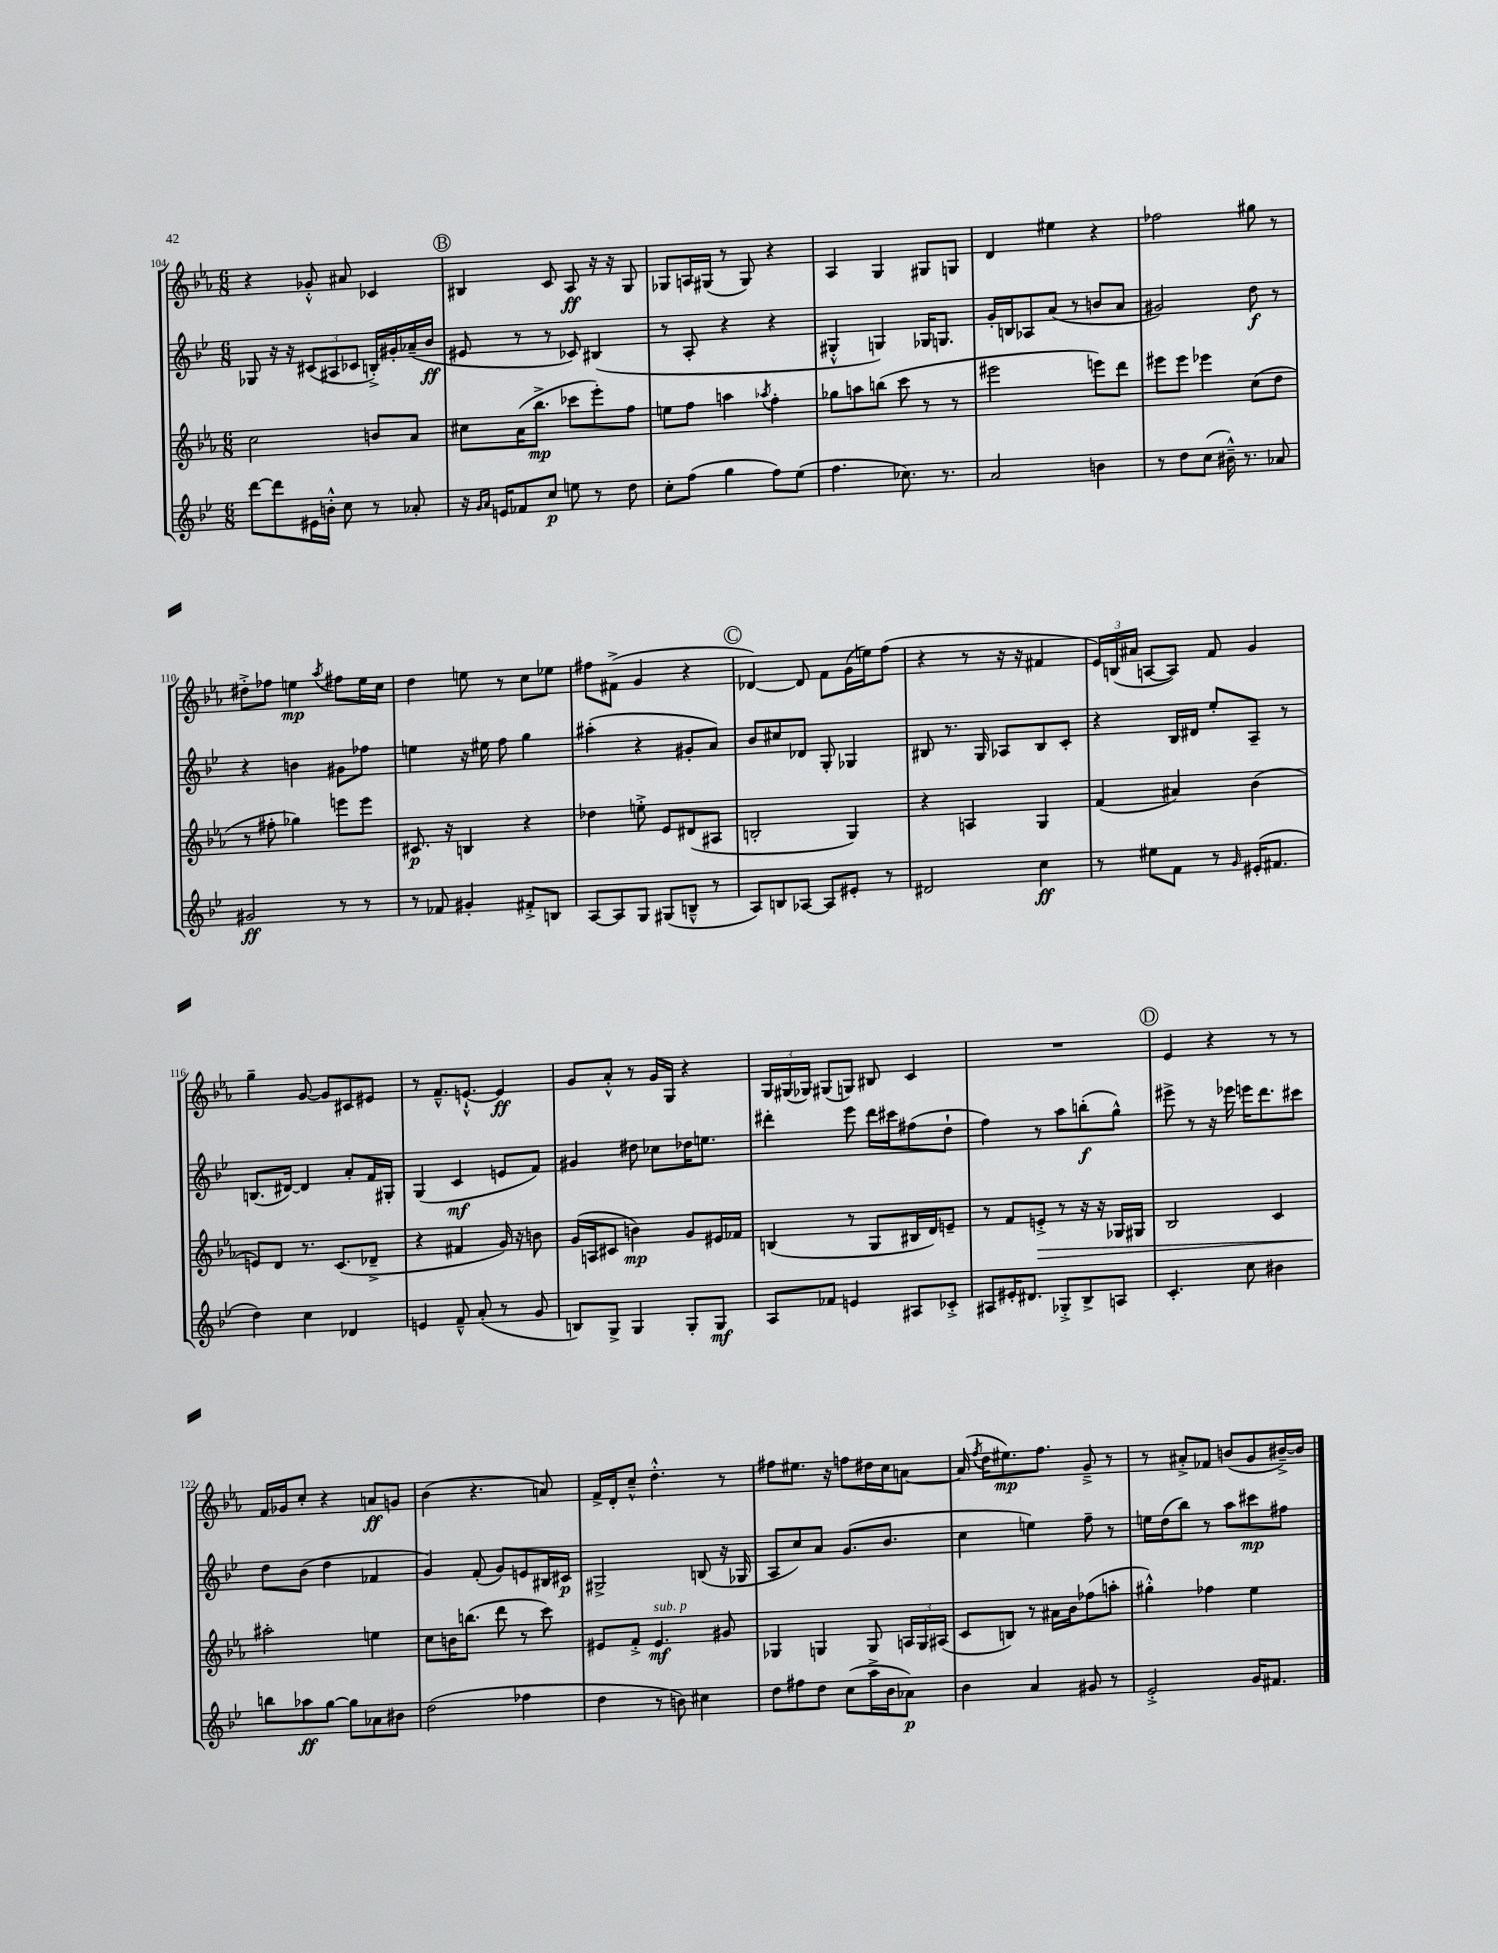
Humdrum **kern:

**kern	**kern	**kern	**kern
*staff4	*staff3	*staff2	*staff1
*clefG2	*clefG2	*clefG2	*clefG2
*k[b-e-]	*k[b-e-a-]	*k[b-e-]	*k[b-e-a-]
*M6/8	*M6/8	*M6/8	*M6/8
[8ddd	2cc	8G-	4r
8ddd]	.	16r	.
.	.	16r	.
16e#	.	(12c#	8g-'^^
16b'^^	.	.	.
.	.	12A#	.
8cc	.	.	8a#
.	.	12c-	.
8r	8b	16B'^)	4c-
.	.	16g#'	.
8a-'	8a-	(16a-~	.
.	.	16b-	.
=	=	=	=
16r	8cc#	8e#	4B#
16qqg	.	.	.
16qqa	.	.	.
16e	.	.	.
8f-	(16a-	8r	.
.	8.bb-^	.	.
8cc	.	8r	8c
8ee	8ccc-	8c-)	8A-
8r	8eee-')	(4B#	16r
.	.	.	16r
8dd	8ff	.	8G
=	=	=	=
8cc'	8ee	8r	8G-
(8ff	8ff	8A'	16A
.	.	.	(16G#
4gg	4aa	4r	8r
.	.	.	8G#)
.	8qaa-	.	.
8ff)	4ff'	4r	4r
(8ee-	.	.	.
=	=	=	=
4.ff	8gg-	4G#'^^	4A-
.	8aa	.	.
.	(8bb	4G)	4G
8.cc-)	8ccc	.	.
.	8r	16G-	8G#
8.r	.	8.G	.
.	8r	.	8G
=	=	=	=
2a	2eee#	16g'	4d
.	.	16B	.
.	.	8A-	.
.	.	(8a	4ee#
.	.	8r	.
4b	8eee)	8b	4r
.	8ddd	8a	.
=	=	=	=
8r	8eee#	2g#)	2ff-
8dd	8eee#	.	.
(8cc	4eee-	.	.
16b#~^^)	.	.	.
8.r	.	.	.
.	(8cc	8dd	8gg#
8a-	8dd	8r	8r
=	=	=	=
2g#	8r	4r	8dd#'^
.	8ff#'	.	8ff-
.	4gg-)	4b	4ee
.	.	.	8qaa-
8r	8eee	8g#	8ff#
8r	8eee	8ff-	16ee
.	.	.	16cc
=	=	=	=
8r	8.c#	4ee	4dd
8f-	.	.	.
.	16r	.	.
4g#'	4B	16r	8ee
.	.	16ee#	.
.	.	8ff	8r
8f#'^	4r	4gg	8cc
8B	.	.	8ee-
=	=	=	=
[8A	4dd-	(4aa#'	8ff#
8A]	.	.	(8f#^
8G	8ee'^	4r	4g
(8G#	8e-	.	.
8B~^^	(8d#	8g#'	4r
8r	8A#	8a)	.
=	=	=	=
8A)	2B'	8b-	[4d-)
8B	.	8cc#	.
[8A-	.	8d-	8d-]
8A-]	.	8G'	8f
8e#'	4G)	4G-	(16g
.	.	.	16ee)
8r	.	.	(8ff
=	=	=	=
2d#	4r	8B#	4r
.	.	8.r	.
.	4A	.	8r
.	.	16G	.
.	.	8A-	16r
.	.	.	16r
4cc	4G	8B#	4f#
.	.	8c'	.
=	=	=	=
8r	(4f	4r	24e-)
.	.	.	(24B
.	.	.	24a#
8ee#	.	.	[8A
8f	4a#)	16B-	8A])
.	.	16d#	.
8r	.	8ee-'	8f
16qqg	.	.	.
(16e#'	(4b-	8A~	4g
8.f#	.	.	.
.	.	8r	.
=	=	=	=
4dd)	8e)	(8.B	4gg~
.	8d	.	.
.	.	[16d#)	.
4cc	8.r	4d#]	[8g
.	.	.	8g]
.	(8.c	.	.
4d-	.	8a'	8c#
.	8d-~^	16f	8e#
.	.	16G#'	.
=	=	=	=
4e	4r	(4G	8r
.	.	.	8.f~^^
8f~^^	4f#	4c	.
.	.	.	[8.e`^^
(8a'	.	.	.
8r	16g)	8e	4e]
.	16r	.	.
8g	8b	8f)	.
=	=	=	=
8B)	(16g	4g#	8g
.	16A	.	.
8G^	8c#	.	8a-'^^
4G	4b)	8dd#	8r
.	.	8cc-	16g
.	.	.	16G
8G'	8g	16dd-	4r
.	.	8.ee	.
8G	16e#	.	.
.	16f-	.	.
=	=	=	=
8A	(4B	4ddd#'	24G
.	.	.	(24G#
.	.	.	24G-)
8f-	.	.	(8G#
4e	8r	8eee-	8G)
.	8G	16ddd#	8B#
.	.	16ccc#	.
8A#	16B#	(8ff#	4c
.	16d)	.	.
8c-'^	8e~	8dd`	.
=	=	=	=
8A#	8r	4ff)	2.r
16e#'	8f	.	.
8.d#	.	.	.
.	8e'^	8r	.
8G-'^	8r	8aa	.
8B-^	16r	(8bb'	.
.	16r	.	.
8A	16G-	8gg^^)	.
.	16G#	.	.
=	=	=	=
4.c'	2B-	8eee#^	4e-
.	.	8r	.
.	.	16r	4r
.	.	16eee-	.
8cc	.	16eee	.
.	.	8.ddd	.
4b#	4c	.	8r
.	.	8ccc#	8r
=	=	=	=
8bb	2aa#'	8dd	16f
.	.	.	16g-
8aa-	.	(8b-	8cc'
[8gg	.	4dd	4r
8gg]	.	.	.
8a-	4ee	4f-	8a
8b#	.	.	8g
=	=	=	=
(2dd	8cc	4g)	(4b-
.	16b	.	.
.	(8.bb	.	.
.	.	(8f'	4.r
.	8ddd	8g)	.
4ff-	8r	8e	.
.	8ccc)	16B#	8a)
.	.	16c#	.
=	=	=	=
4dd	8e#	2G#^	16f^
.	.	.	16d'
.	8f'^	.	8cc~^^
8r	4.e#	.	4.dd'^^
8b)	.	.	.
4cc#	.	(8B	.
.	8g#	16r	8r
.	.	16G-	.
=	=	=	=
8dd	4G-	8A	8ff#
8ff#	.	8cc)	8.ee#
8dd	4G	8a	.
.	.	.	16r
(8cc	.	(8.g	8ff
16aa^	8G	.	16dd#
16b-	.	8.b-	16cc
8a-)	24A	.	[8a
.	24G	.	.
.	(24A#	.	.
=	=	=	=
4b-	8c	4cc	(16a]
.	.	.	8qff
.	.	.	16dd
.	8B)	.	8.ee#)
4a	8r	4ee)	.
.	.	.	8.ff
.	16a#	.	.
.	16b-	.	.
8g#	(8ff-	8ff~	8g~^
8r	8aa'	8r	8r
=	=	=	=
2e-'^	4gg#'^^)	16ee	8r
.	.	(16dd	.
.	.	8bb-)	8a#'^
.	4ff-	8r	8f-
.	.	8aa	(8b
16g	4ee-	8ccc#	8g
8.f#	.	.	.
.	.	8ff#	[16b#~^)
.	.	.	16b#]
==	==	==	==
*-	*-	*-	*-
